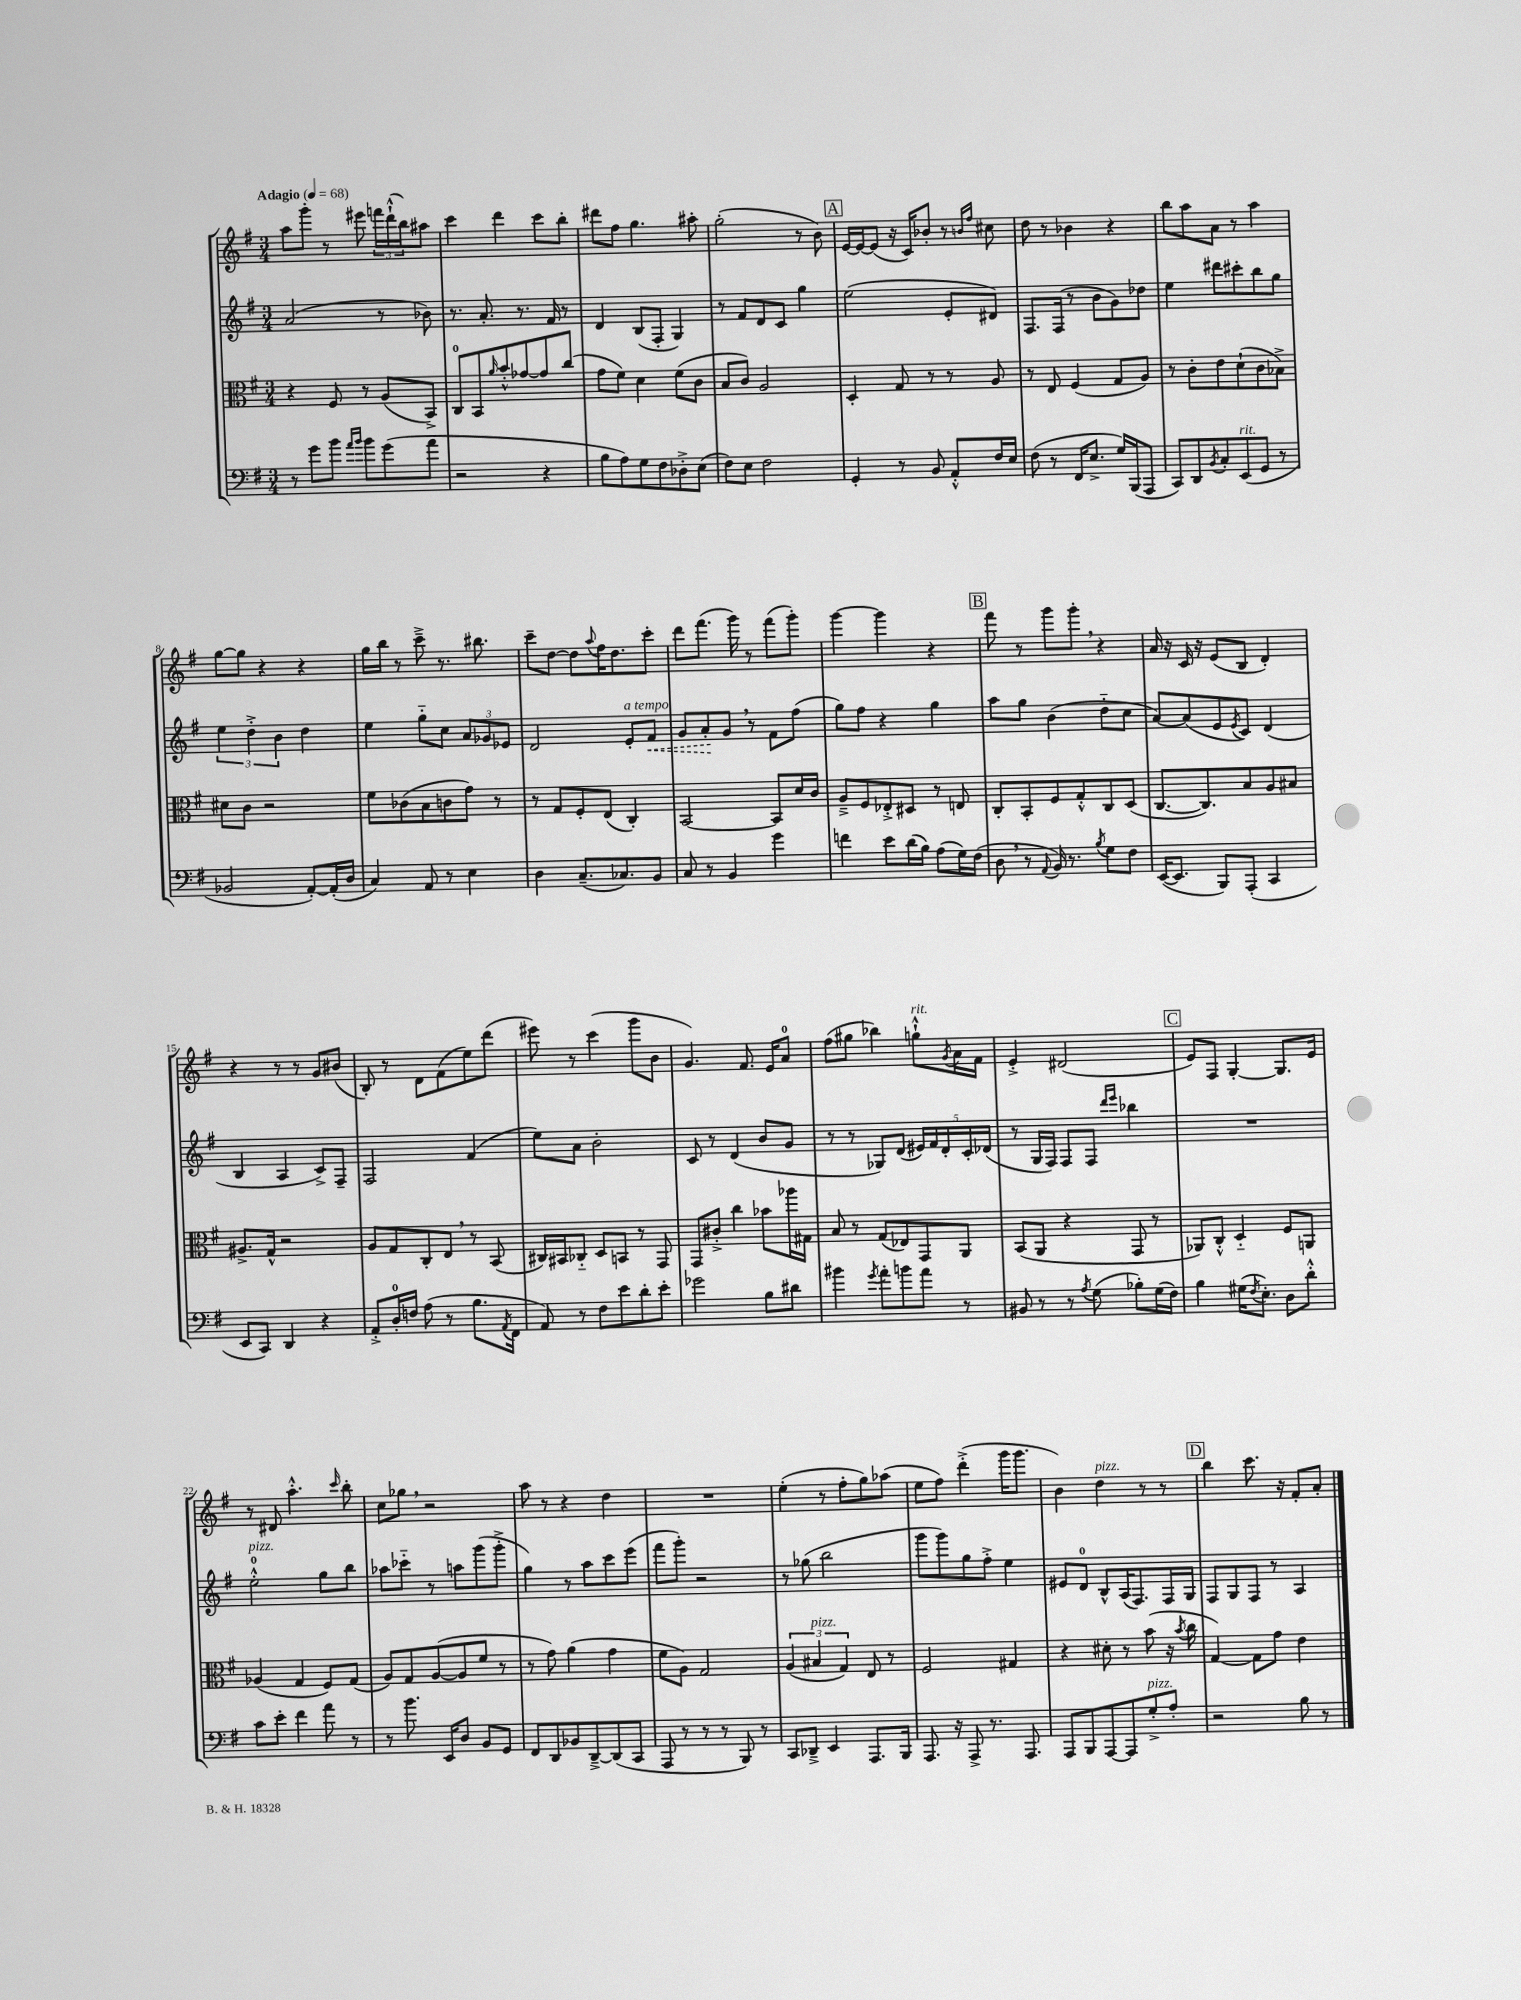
<<
\new StaffGroup <<
\new Staff = "s0" {
    \clef treble \key g \major \numericTimeSignature \time 3/4 \tempo "Adagio" 4 = 68
    a''8 g'''8-. r8 eis'''8 \tuplet 3/2 { f'''16 d'''16-!-^( b''16) } ais''8 |
    c'''4 d'''4 c'''8 b''8-. |
    dis'''8 fis''8 g''4. ais''8-. |
    g''2-.( r8 b'8) |
    \mark \markup { \box "A" } e'16~ e'16~ e'8( r16 c'16) bes'8-. r8 \grace { b'16 fis''16 } cis''8 |
    d''8 r8 bes'4 r4 |
    b''8 a''8 a'8 r8 a''4 |
    g''8~ g''8 r4 r4 |
    g''16 b''16 r8 c'''8---> r8. bis''8. |
    c'''8-- d''8~ d''8 \appoggiatura { a''8 } fis''16 d''8. c'''8-. |
    d'''8 fis'''8.( g'''16) r8 fis'''8( g'''8-.) |
    g'''4~ g'''4 r4 |
    \mark \markup { \box "B" } fis'''8 r8 g'''8 g'''8-. \breathe r4 |
    a'16 r16 c'16 r16 e'8( b8 d'4-.) |
    r4 r8 r8 g'8 bis'8( |
    b8-.) r8 d'8 fis'8( e''8) d'''8( |
    eis'''8) r8 c'''4( g'''8 b'8 |
    g'4.) fis'8. e'16 a'8-0 |
    fis''8( gis''8 bes''4) g''8-!-^^\markup { \italic "rit." } \acciaccatura { g'8 } a'16 fis'16 |
    e'4-.-> dis'2( |
    \mark \markup { \box "C" } e'8) fis8 g4~-. g8. e'16 |
    r8 dis'8 a''4.-.-^ \grace { c'''16 } b''8-. |
    c''8 ges''8 \breathe r2 |
    a''8 r8 r4 d''4 |
    R2. |
    e''4-.( r8 fis''8-. g''8) aes''8( |
    e''8 fis''8) d'''4-.->( g'''16 g'''8. |
    b'4) d''4^\markup { \italic "pizz." } r8 r8 |
    \mark \markup { \box "D" } b''4 c'''8. r16 fis'8-. a'8-. \bar "|." |
}
\new Staff = "s1" {
    \clef treble \key g \major \numericTimeSignature \time 3/4
    a'2( r8 bes'8) |
    r8. a'8.-. r8. fis'16 r8 |
    d'4 b8( fis8-. g4) |
    r8 fis'8 d'8 c'8 g''4 |
    \mark \markup { \box "A" } e''2( e'8-. dis'8) |
    fis8. fis16( r8 b'8 g'8) des''8 |
    e''4 dis'''8 cis'''8-. b''8 g''8 |
    \tuplet 3/2 { e''4 d''4-.-> b'4 } d''4 |
    e''4 g''8-_ c''8 \tuplet 3/2 { a'8 ges'8 ees'8 } |
    d'2 e'8-.^\markup { \italic "a tempo" } \once \override Hairpin.style = #'dashed-line fis'8\< |
    g'8 a'8-.\! g'8 \breathe r8 fis'8 fis''8( |
    g''8) fis''8 r4 g''4 |
    \mark \markup { \box "B" } a''8 g''8 b'4( d''8-_ c''8 |
    a'8~) a'8( e'8 \acciaccatura { e'8 } c'8) d'4( |
    b4 a4 c'8->) fis8-- |
    fis2 fis'4( |
    e''8) a'8 b'2-. |
    c'8 r8 d'4( b'8 g'8 |
    r8 r8 ges8) d'8( \tuplet 5/4 { eis'16) fis'16 d'16-. c'16-. des'16( } |
    r8 g16 fis16) fis8 fis8 \grace { d'''16 e'''16 } bes''4 |
    \mark \markup { \box "C" } R2. |
    e''2-0-.-^^\markup { \italic "pizz." } g''8 b''8 |
    aes''8 ces'''8-_ r8 a''8 g'''8( g'''8-.-> |
    g''4) r8 a''8 c'''8 e'''8( |
    fis'''8 g'''8-.) r2 |
    r8 ges''8( b''2 |
    g'''8 g'''8) g''8 fis''8-.-> e''4 |
    eis'8 d'8-0 b8-^ a16( fis8.) fis16 g16 |
    \mark \markup { \box "D" } fis8 g8 fis8 r8 a4 \bar "|." |
}
\new Staff = "s2" {
    \clef alto \key g \major \numericTimeSignature \time 3/4
    r4 fis8 r8 a8( b,8->) |
    c8-0 b,8 \grace { a'16 } b'8-.-^ ges'8~ ges'8 c''8( |
    g'8 fis'8) d'4 fis'8( c'8 |
    b8 c'8) a2 |
    \mark \markup { \box "A" } d4-. g8 r8 r8 a8 |
    r8 e8 fis4( g8 a8) |
    r8 c'8-. e'8 d'8-!( c'8 bes8->) |
    dis'8 c'8 r2 |
    fis'8 ces'8( b8 c'8 g'8) r8 |
    r8 g8 fis8-. e8( c4-.) |
    b,2~ b,8 d'16 c'16 |
    a8---> fis8 ees8-.-> dis8 r8 e8 |
    \mark \markup { \box "B" } c8-. b,8-. fis8 g8-.-^ c8 d8( |
    c8.~ c8.) b8 a8 bis8 |
    ais8.-> g16-^ r2 |
    a8 g8 c8-. e8 \breathe r8 b,8( |
    cis16) bis,16 ces8-_ d8 b,8 r8 g,8 |
    g,8 cis'8-.-> c''4 bes'8 aes''16 gis16 |
    b8 r8 g8( ees8) g,8 a,8 |
    b,8( a,8 r4 g,8 r8 |
    \mark \markup { \box "C" } aes,8) c8-.-^ d4-_ fis8 a,8 |
    aes4( g4 fis8) g8( |
    a8) g8 a8~( a8 fis'8 r8 |
    r8 g'8) a'4( g'4 |
    fis'8 a8) g2 |
    \tuplet 3/2 { a4( bis4^\markup { \italic "pizz." } g4) } e8 r8 |
    fis2 gis4 |
    r4 dis'8-. r8 b'8( r16 \acciaccatura { b'8 } c''16 |
    \mark \markup { \box "D" } g4~) g8 g'8 e'4 \bar "|." |
}
\new Staff = "s3" {
    \clef bass \key g \major \numericTimeSignature \time 3/4
    r8 g'8 b'8 \grace { a'16 b'16 } b'8 g'8( a'8 |
    r2 r4 |
    b8 a8) g8 fis8 des8-.-> e8( |
    fis8) e8 fis2 |
    \mark \markup { \box "A" } g,4-. r8 b,8 a,8-.-^ fis16 e16 |
    fis8( r8 fis,16 e8.-> g16) b,,16( a,,8 |
    c,8) d,8 \acciaccatura { b,8 } c8-. e,8^\markup { \italic "rit." }( g,8 r8 |
    bes,2 a,8~-.) a,16-.( d16 |
    c4) a,8 r8 e4 |
    d4 c8.--( ces8.) b,8 |
    c8 r8 b,4 g'4 |
    f'4 e'8 d'16( b16) a8( g16) fis16( |
    \mark \markup { \box "B" } d8 \breathe r8 \appoggiatura { a,8 } b,16) r8. \acciaccatura { b8 } g8 fis8 |
    e,16~( e,8. b,,8) a,,8-.( c,4 |
    e,8 c,8) d,4 r4 |
    a,8-.-> d16-0-. f16 a8( r8 b8. \acciaccatura { a,8 } fis,16 |
    a,8) r8 fis8 e'8 d'8-. e'8-. |
    ges'2 b8 dis'8 |
    bis'4 \acciaccatura { g'8 } a'8-. b'8 a'8 r8 |
    bis,8 r8 r8 \acciaccatura { a8 } g8( bes8-.) g16( fis16) |
    \mark \markup { \box "C" } b4 gis16( \acciaccatura { fis8 } e8.-.) d8 d'8-.-^ |
    c'8 e'8-. fis'4 a'8 r8 |
    r8 b'8. e,16 d8 b,8 g,8 |
    fis,8 d,8 bes,8 d,8~---> d,8( c,8 |
    a,,8 r8 r8 r8 b,,8) r8 |
    c,8 des,8---> e,4 a,,8. b,,16 |
    a,,8. r16 a,,8-> r8. a,,8. |
    a,,8 b,,8 a,,8~ a,,8 g8-.->^\markup { \italic "pizz." } a8-. |
    \mark \markup { \box "D" } r2 b8 r8 \bar "|." |
}
>>
>>
